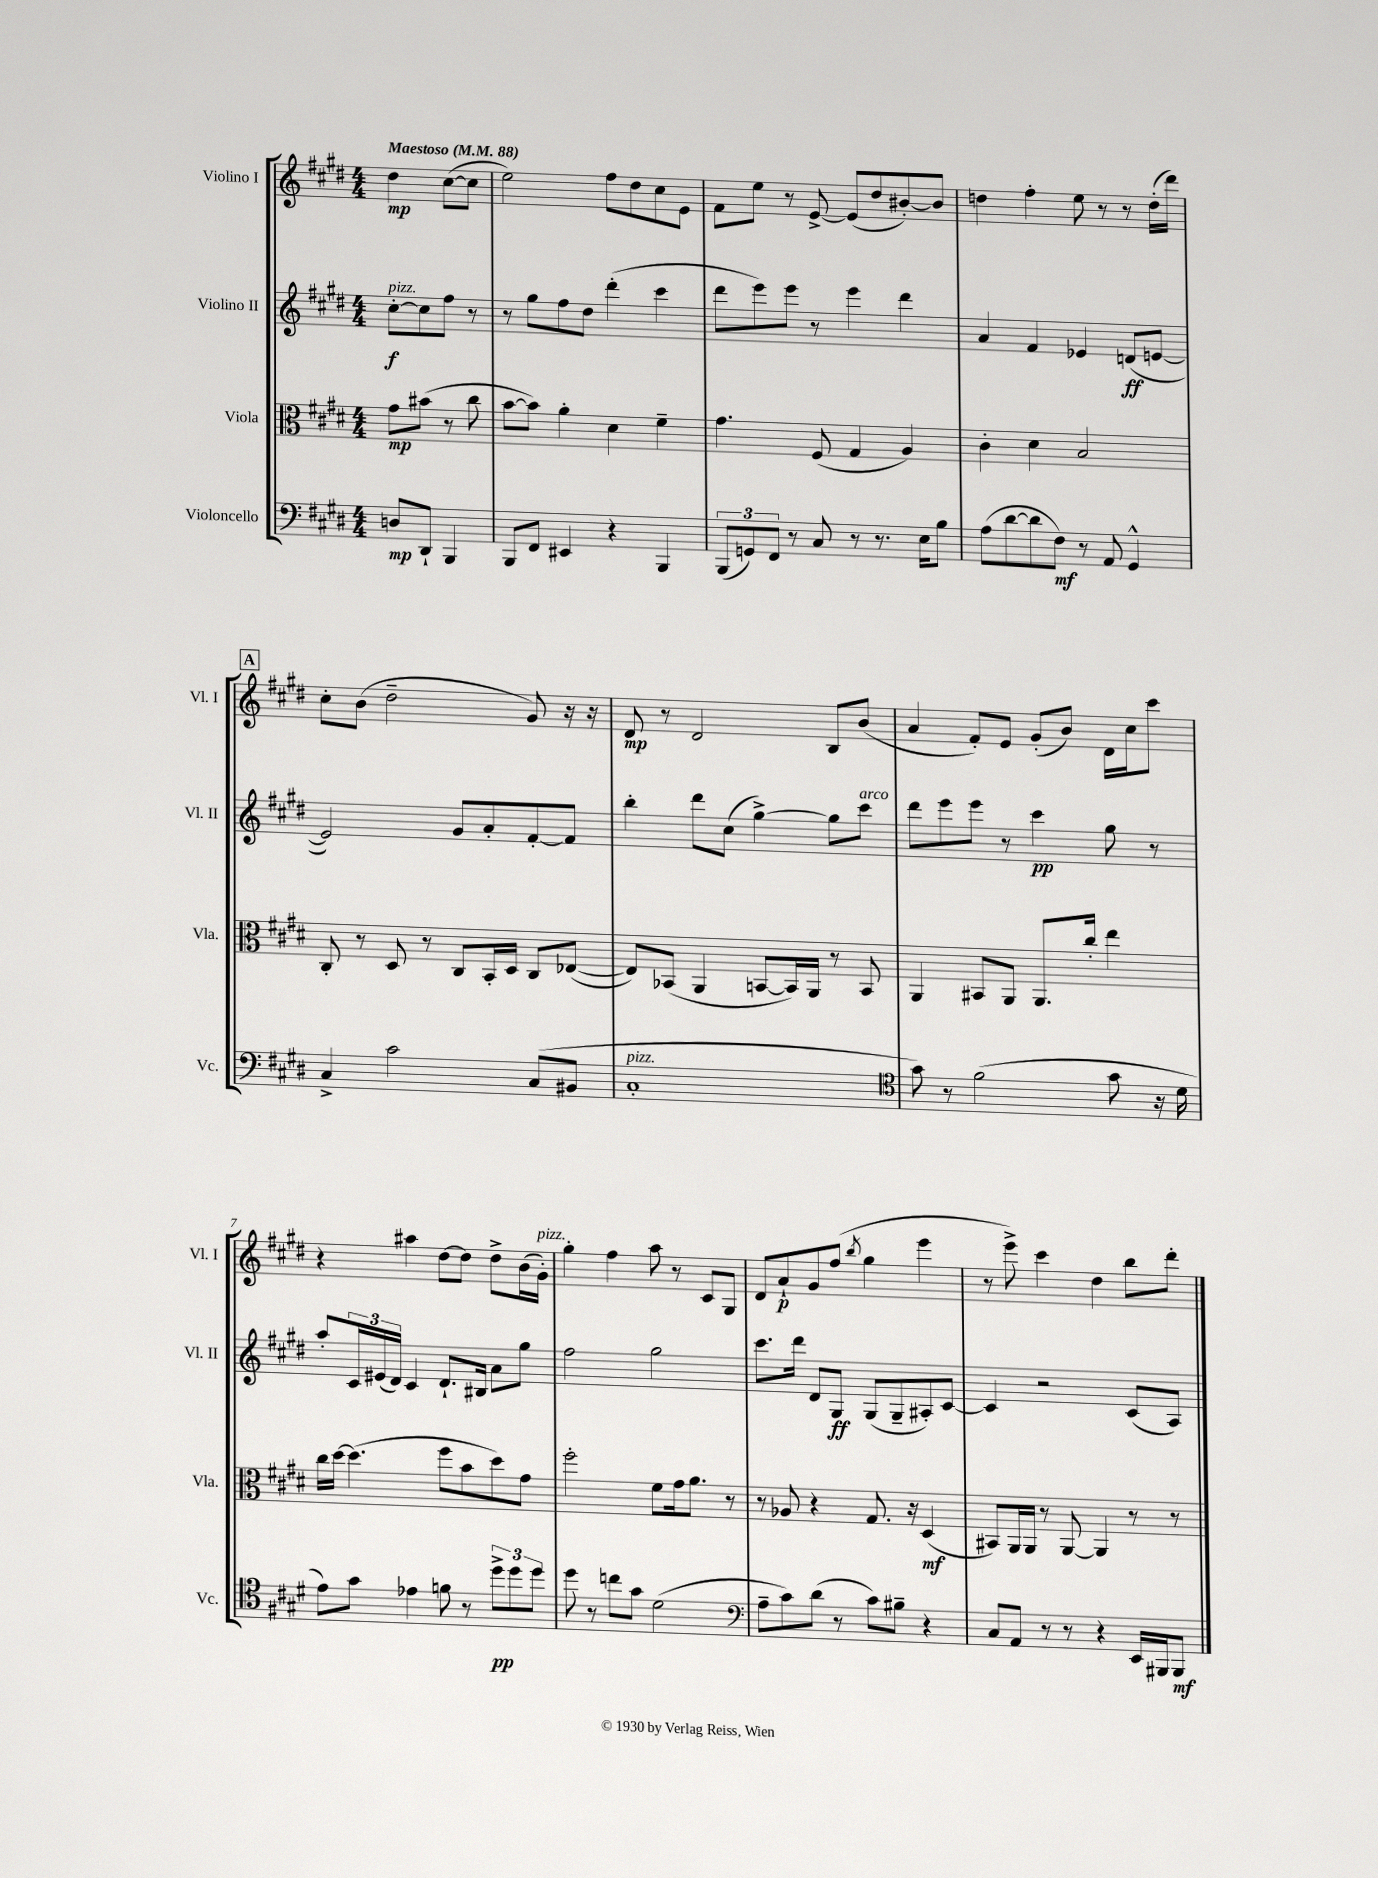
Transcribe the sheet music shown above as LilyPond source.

<<
\new StaffGroup <<
\new Staff = "s0" \with { instrumentName = "Violino I" shortInstrumentName = "Vl. I" } {
    \clef treble \key e \major \numericTimeSignature \time 4/4 \partial 2 \tempo "Maestoso" 4 = 88
    dis''4\mp cis''8~( cis''8 |
    e''2) fis''8 dis''8 cis''8 e'8 |
    fis'8 e''8 r8 e'8~-> e'8( dis''8 bis'8~-.) bis'8 |
    d''4 fis''4-. e''8 r8 r8 d''16-.( dis'''16) |
    \mark \markup { \box "A" } cis''8-. b'8( dis''2-- gis'8) r16 r16 |
    dis'8\mp r8 dis'2 b8 b'8( |
    a'4 fis'8-.) e'8 gis'8-.( b'8) dis'16 cis''16 cis'''8 |
    r4 ais''4 dis''8~ dis''8 dis''8-> b'16( gis'16-.^\markup { \italic "pizz." }) |
    gis''4-. fis''4 a''8 r8 cis'8 gis8 |
    dis'8 a'8-!\p gis'8 fis''8( \acciaccatura { b''8 } gis''4 e'''4 |
    r8 e'''8->) cis'''4 dis''4 b''8 dis'''8-. \bar "|." |
}
\new Staff = "s1" \with { instrumentName = "Violino II" shortInstrumentName = "Vl. II" } {
    \clef treble \key e \major \numericTimeSignature \time 4/4 \partial 2
    cis''8~-.\f^\markup { \italic "pizz." } cis''8 fis''8 r8 |
    r8 gis''8 fis''8 dis''8 dis'''4-.( cis'''4 |
    dis'''8 e'''8) e'''8 r8 e'''4 dis'''4 |
    a'4 fis'4 ees'4 d'8\ff( e'8~ |
    \mark \markup { \box "A" } e'2) gis'8 a'8-. fis'8~-. fis'8 |
    b''4-. dis'''8 cis''8( gis''4~->) gis''8 cis'''8^\markup { \italic "arco" } |
    dis'''8 e'''8 e'''8 r8 cis'''4\pp gis''8 r8 |
    a''8-. \tuplet 3/2 { cis'16 eis'16( dis'16) } cis'4 dis'8.-! bis16 a'8 gis''8 |
    fis''2 gis''2 |
    cis'''8. dis'''16 dis'8 gis8\ff gis8( gis8-- ais8-.) cis'8~ |
    cis'4 r2 cis'8( a8) \bar "|." |
}
\new Staff = "s2" \with { instrumentName = "Viola" shortInstrumentName = "Vla." } {
    \clef alto \key e \major \numericTimeSignature \time 4/4 \partial 2
    gis'8\mp bis'8( r8 cis''8 |
    b'8~ b'8) a'4-. dis'4 fis'4-- |
    gis'4. fis8( gis4 a4) |
    cis'4-. dis'4 b2 |
    \mark \markup { \box "A" } cis8-. r8 dis8 r8 cis8 b,16-. dis16 cis8 ees8~( |
    ees8) bes,8( a,4 b,8~ b,16) a,16 r8 b,8 |
    a,4 bis,8 a,8 a,8. cis''16-. e''4 |
    cis''16 dis''16~ dis''4.( fis''8 b'8 dis''8) gis'8 |
    fis''2-. fis'8 gis'16 a'8. r8 |
    r8 aes8 r4 gis8. r16 dis4\mf( |
    bis,8) a,16 a,16 r8 a,8~ a,4 r8 r8 \bar "|." |
}
\new Staff = "s3" \with { instrumentName = "Violoncello" shortInstrumentName = "Vc." } {
    \clef bass \key e \major \numericTimeSignature \time 4/4 \partial 2
    d8\mp dis,8-! b,,4 |
    b,,8 fis,8 eis,4 r4 b,,4 |
    \tuplet 3/2 { b,,8( g,8) fis,8 } r8 cis8 r8 r8. e16 b8 |
    a8( dis'8~ dis'8 fis8\mf) r8 a,8 gis,4-^ |
    \mark \markup { \box "A" } cis4-> cis'2 cis8( bis,8 |
    cis1-.^\markup { \italic "pizz." } |
    \clef tenor gis'8) r8 fis'2( gis'8 r16 dis'16 |
    e'8) gis'8 ees'4 f'8 r8 \tuplet 3/2 { dis''8->\pp dis''8 dis''8 } |
    dis''8 r8 c''8 gis'8 dis'2( |
    \clef bass a8-- cis'8) dis'8( r8 cis'8) bis8-- r4 |
    cis8 a,8 r8 r8 r4 e,16 bis,,16 bis,,8\mf \bar "|." |
}
>>
>>
